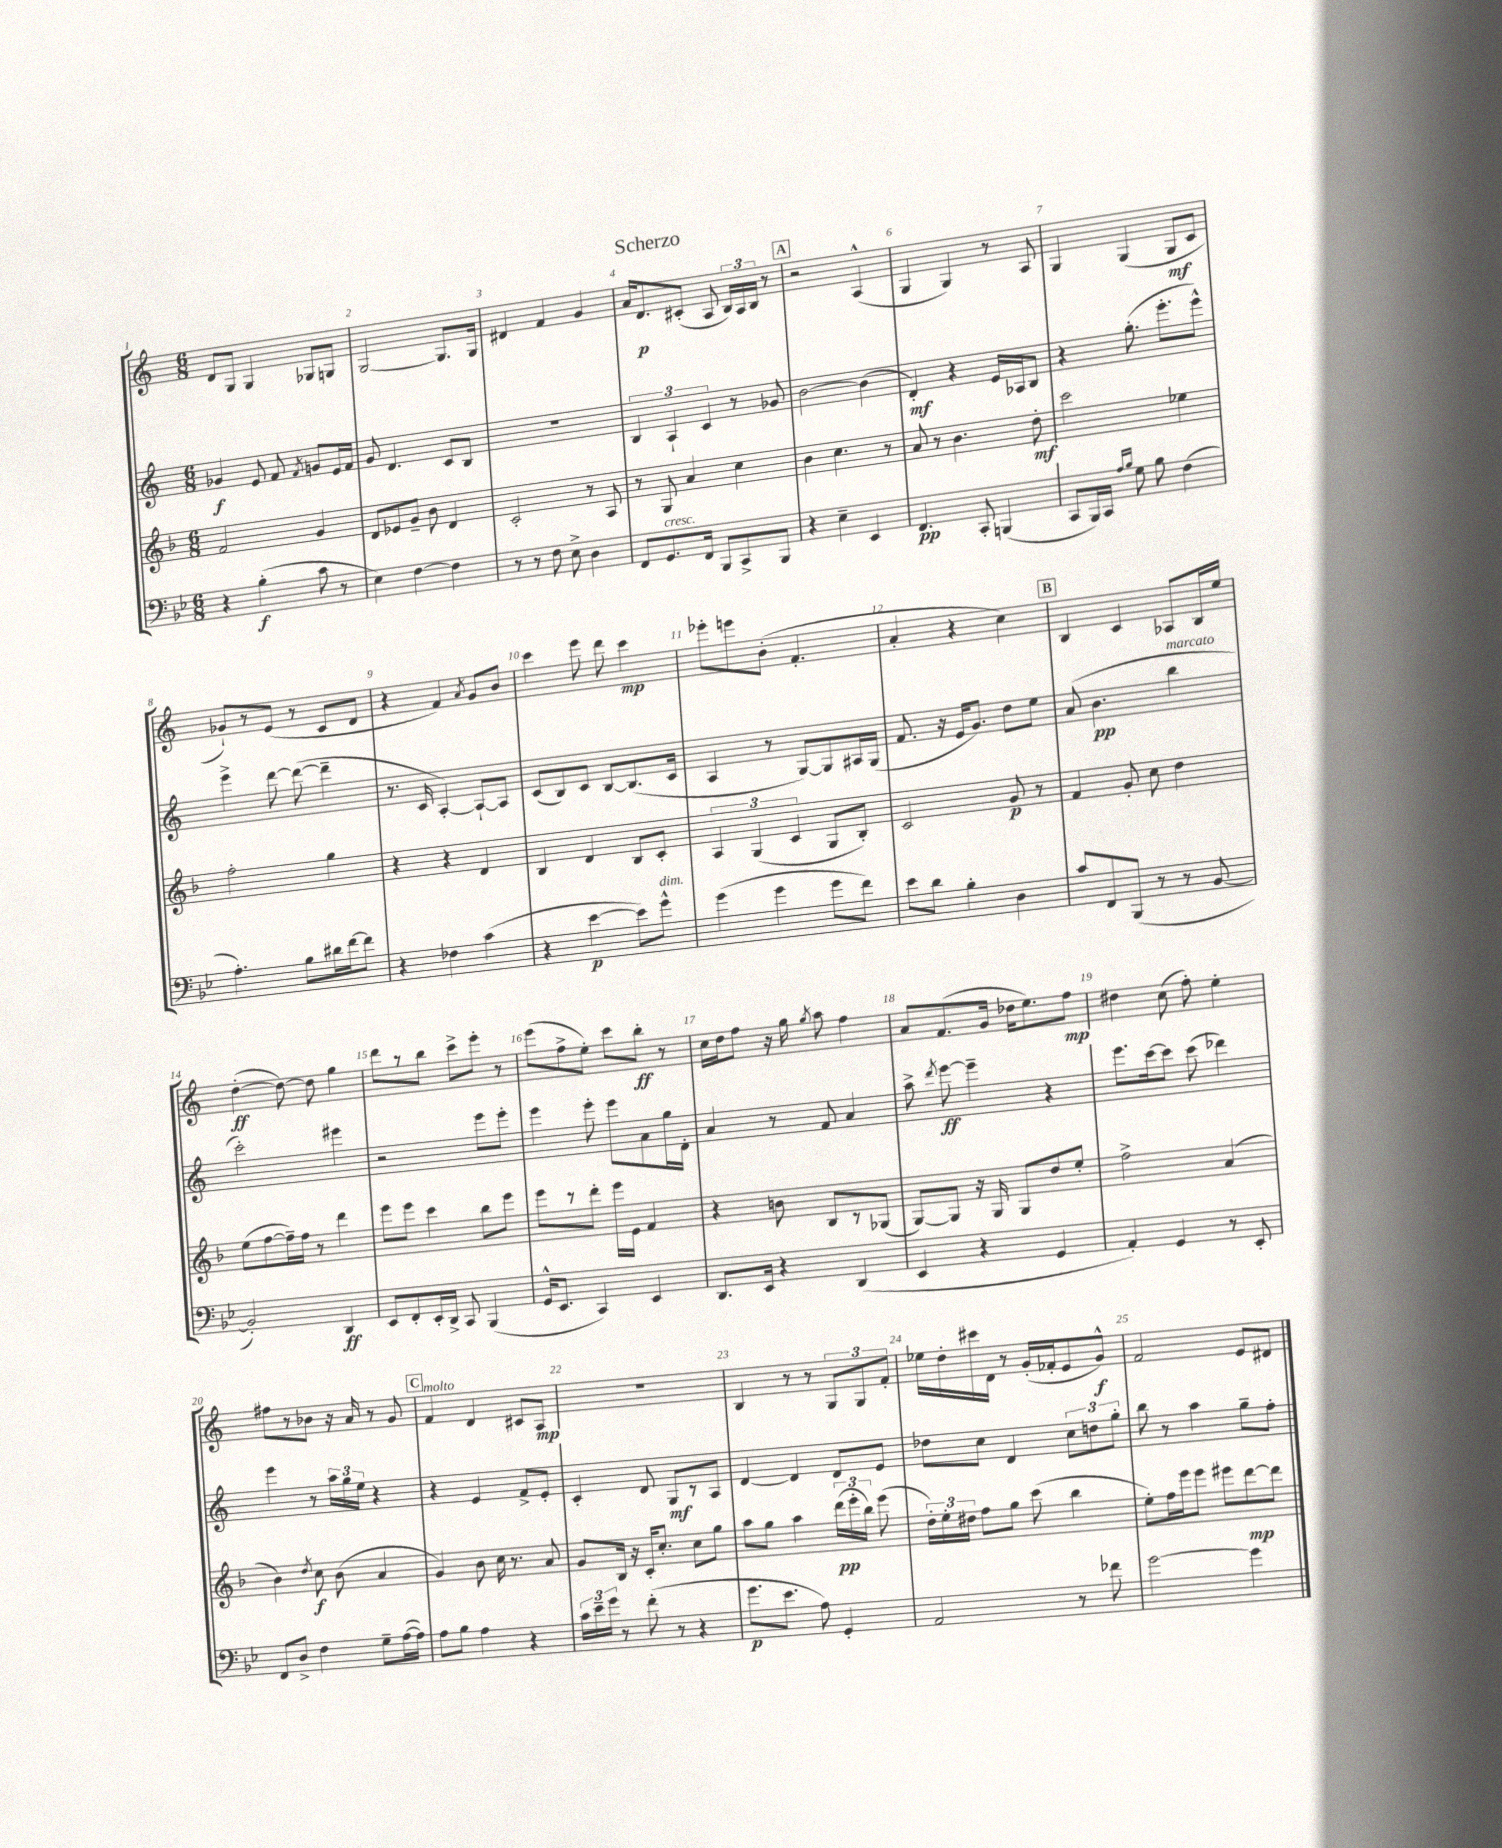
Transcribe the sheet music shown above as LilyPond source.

\header { title = "Scherzo" }
<<
\new StaffGroup <<
\new Staff = "s0" {
    \clef treble \key c \major \numericTimeSignature \time 6/8
    \autoBeamOff d'8[ g8] g4 ges8[ g8] |
    g2~ g8.[ g16] |
    dis'4 f'4 g'4 |
    a'16[ d'8.\p cis'8]-.( a8 \tuplet 3/2 { b16[) a16 b16] } r8 |
    \mark \markup { \box "A" } r2 a4-^( |
    g4 g4) r8 a8 |
    g4 g4( g8[\mf c'8] |
    ges'8[-!) r8 e'8]( r8 c'8[ d'8] |
    r4 f'4) \acciaccatura { a'8 } g'8[ b'8] |
    c'''4 e'''8 d'''8 c'''4\mp |
    ees'''8[-. e'''8 b'8]-.( f'4.-. |
    a'4-. r4 c''4) |
    \mark \markup { \box "B" } b4 c'4 aes8[ b16 e''16] |
    d''4~-.\ff( d''8~) d''8 g''4 |
    d'''8[ r8 b''8] c'''8[-> e'''8]-. r8 |
    e'''8[( f''8-> e''8]-.) c'''8[ b''8]-.\ff r8 |
    c''16[ d''16 f''8] r16 g''16 \acciaccatura { g''8 } a''8 f''4 |
    a'8[ f'8.( g'16] des''16[ e''8.) f''8]\mp |
    dis''4 c''8( f''8-.) e''4-. |
    fis''8[ r8 bes'8] r16 a'16 r8 g'8 |
    \mark \markup { \box "C" } f'4^\markup { \italic "molto" } d'4 cis'8[ a8]\mp |
    R2. |
    b4 r8 r8 \tuplet 3/2 { g8[ g8 f'8]-. } |
    ees''16[ d''16-. cis'''16 d'16] r8 g'16[-.( fes'16-. e'8 g'8]-^\f) |
    f'2 e'8[ dis'8] \bar "|." |
}
\new Staff = "s1" {
    \clef treble \key c \major \numericTimeSignature \time 6/8
    \autoBeamOff ges'4\f e'8 f'8 \acciaccatura { f'8 } g'8[ e'16 f'16] |
    g'8 d'4. c'8[ b8] |
    R2. |
    \tuplet 3/2 { b4 a4-! c'4 } r8 ges'8 |
    \mark \markup { \box "A" } b'2~ b'4( |
    d'4-.\mf) r4 e'16[ aes16 b8] |
    r4 g''8.-.( e'''8.[-. e'''8]-^) |
    e'''4-> d'''8~ d'''8~( d'''4-- |
    r8. c'16 a4~-.) a8[~-! a8] |
    c'8[( b8) c'8] b8[~ b8.( c'16] |
    a4 r8 g8[~) g8 ais16 g16]( |
    f'8. r16 e'16[ g'8.]) d''8[ e''8] |
    \mark \markup { \box "B" } a'8( b'4.\pp b''4^\markup { \italic "marcato" } |
    c'''2-.) eis'''4 |
    r2 e'''8[ e'''8]-. |
    e'''4 e'''8-. e'''8[ a'8 g''16 d'16]-. |
    a'4 r8 f'8 a'4 |
    a''8-> \acciaccatura { d'''8 } e'''8~\ff e'''4-- r4 |
    e'''8.[ c'''16~ c'''8] c'''8( des'''4) |
    e'''4 r8 \tuplet 3/2 { a''16[ g''16 e''16] } r4 |
    \mark \markup { \box "C" } r4 e'4 f'8[-> e'8]-. |
    c'4-. d'8 g8[\mf r8 a8] |
    d'4~ d'4 d'8[ e'8] |
    des''8[ c''8] d'4 \tuplet 3/2 { c''8[ d''8 g''8]-. } |
    b''8 r8 a''4 g''8[-- f''8]-. \bar "|." |
}
\new Staff = "s2" {
    \clef treble \key f \major \numericTimeSignature \time 6/8
    \autoBeamOff f'2 g'4 |
    d'8[ ees'8 g'8]-- bes'8 d'4 |
    c'2-. r8 a8 |
    r8 g8 a'4 c''4 |
    \mark \markup { \box "A" } bes'4 c''4. r8 |
    a'8 r8 bes'4. d''8-.\mf |
    c'''2 ees''4 |
    f''2-. g''4 |
    r4 r4 d'4 |
    bes4 d'4 bes8[ c'8]-. |
    \tuplet 3/2 { a4 g4( c'4 } g8[ bes8]-.) |
    c'2 g'8\p r8 |
    \mark \markup { \box "B" } f'4 g'8-. c''8 d''4 |
    e''8[( f''8~ f''16--) f''16] r8 d'''4 |
    e'''8[ e'''8] c'''4 bes''8[ e'''8] |
    e'''8[ r8 d'''8]-. e'''16[ e'16] f'4 |
    r4 b'8 bes8[ r8 ges8]( |
    g8[~) g8] r16 g16 g8[ d''8 e''8]-. |
    f''2-> a'4( |
    bes'4) \acciaccatura { d''8 } c''8\f bes'8( a'4 |
    \mark \markup { \box "C" } g'4) bes'8 c''16 r8. a'8 |
    g'8[ bes16] r16 c'16[-. c''8.]-. c''8[ g''8] |
    a''8[ g''8] a''4 \tuplet 3/2 { d'''16[\pp( e'''16-. bes''16]) } e'''8( |
    \tuplet 3/2 { d''16[-.) e''16-. dis''16] } f''8[ g''8] c'''8( bes''4 |
    e''8[-.) f''16 e'''16 e'''8] eis'''8[ d'''8~\mp d'''8] \bar "|." |
}
\new Staff = "s3" {
    \clef bass \key bes \major \numericTimeSignature \time 6/8
    \autoBeamOff r4 bes4-.\f( c'8 r8 |
    ees4) f4~ f4 |
    r8 r8 f8 ees8-> d4 |
    f,8[ g,8.^\markup { \italic "cresc." } f,16] bes,,8[ c,8-> bes,,8] |
    \mark \markup { \box "A" } r4 ees4-- ees,4 |
    f,4.\pp c,8-. b,,4( |
    c,8[ bes,,16) c,16] \grace { a16[ bes16] } g8 bes8 f4( |
    a4.-.) bes8[ dis'16 f'16~ f'8] |
    r4 fes4 c'4( |
    r4 ees'4~\p ees'8[) g'8]-^^\markup { \italic "dim." } |
    g'4( g'4 g'8[ f'8]) |
    ees'8[ d'8] bes4-. d4 |
    \mark \markup { \box "B" } c'8[ f,8 bes,,8]( r8 r8 bes,8~ |
    bes,2-.) d,4\ff |
    ees,8[ f,8-. ees,16-. d,16]-> c,8 bes,,4( |
    g,16[-^ ees,8.] c,4) ees,4 |
    d,8.[ ees,16] r4 d,4( |
    ees,4 r4 g,4 |
    a,4-.) g,4 r8 ees,8-. |
    f,8[ d8]-> f4 g8[-- a16~( a16]) |
    \mark \markup { \box "C" } a8[ bes8] a4 r4 |
    \tuplet 3/2 { c'16[ ees'16-- g'16] } r8 f'8-.( r8 r4 |
    g'8.[\p ees'8.] a8) g,4-. |
    a,2 r8 fes'8 |
    g'2~ g'4 \bar "|." |
}
>>
>>
\layout { \context { \Score \override BarNumber.break-visibility = ##(#f #t #t) barNumberVisibility = #all-bar-numbers-visible } }
